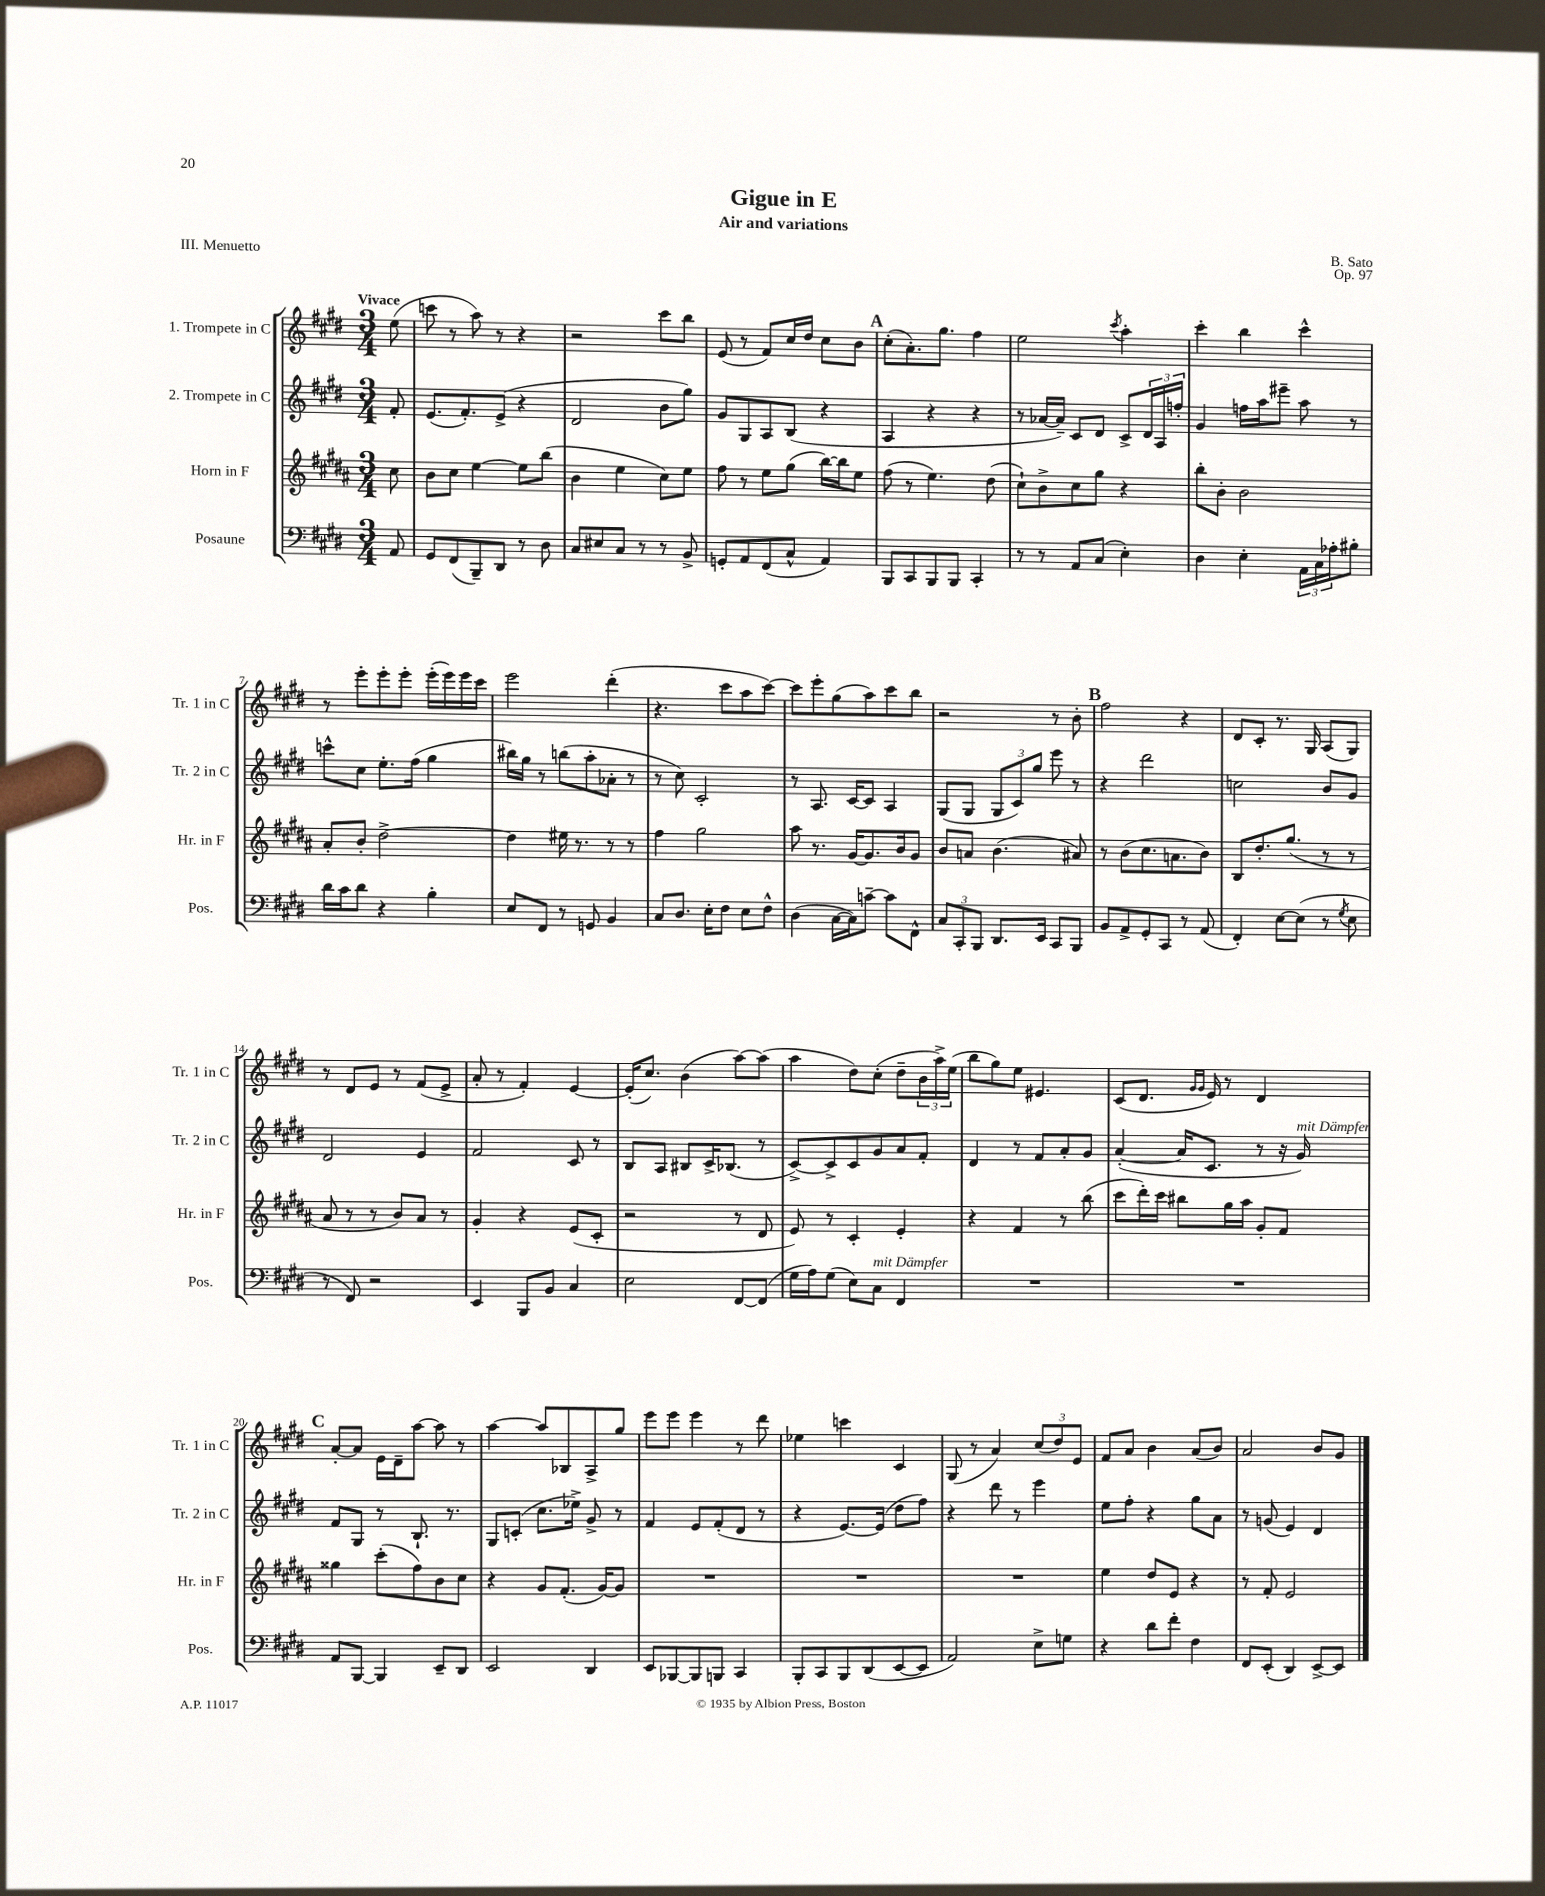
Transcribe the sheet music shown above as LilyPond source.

\header { title = "Gigue in E" composer = "B. Sato" subtitle = "Air and variations" opus = "Op. 97" piece = "III. Menuetto" }
<<
\new StaffGroup <<
\new Staff = "s0" \with { instrumentName = "1. Trompete in C" shortInstrumentName = "Tr. 1 in C" } {
    \clef treble \key e \major \numericTimeSignature \time 3/4 \partial 8 \tempo "Vivace"
    e''8( |
    c'''8 r8 a''8) r8 r4 |
    r2 cis'''8 b''8 |
    e'8( r8 fis'8) cis''16 dis''16 cis''8 b'8 |
    \mark \markup { \bold "A" } cis''8-.( a'8.-.) gis''8. fis''4 |
    e''2 \acciaccatura { cis'''8 } a''4-. |
    cis'''4-. b''4 cis'''4-^ |
    r8 e'''8-. e'''8-. e'''8-. e'''16-.( e'''16) e'''16 cis'''16 |
    e'''2 dis'''4-.( |
    r4. cis'''8 a''8 cis'''8~) |
    cis'''8 e'''8-. gis''8( a''8) cis'''8 b''8 |
    r2 r8 b'8-. |
    \mark \markup { \bold "B" } fis''2 r4 |
    dis'8 cis'8-. r8. gis16 a8( gis8) |
    r8 dis'8 e'8 r8 fis'8( e'8-> |
    a'8-. r8 fis'4-.) e'4~ |
    e'16-.( cis''8.) b'4( a''8~) a''8( |
    a''4 dis''8) cis''8-.( dis''8-- \tuplet 3/2 { b'16 a''16->) e''16( } |
    b''8 gis''8) e''8 eis'4. |
    cis'8( dis'8. \grace { gis'16 gis'16 } e'16) r8 dis'4 |
    \mark \markup { \bold "C" } a'8~-. a'8 e'16 dis'16-- a''8~ a''8 r8 |
    a''4~ a''8 bes8 a8-> gis''8 |
    e'''8 e'''8 e'''4 r8 dis'''8 |
    ees''4 c'''4 cis'4 |
    gis8( r8 a'4) \tuplet 3/2 { cis''8( dis''8) e'8 } |
    fis'8 a'8 b'4 a'8( b'8) |
    a'2 b'8 gis'8 \bar "|." |
}
\new Staff = "s1" \with { instrumentName = "2. Trompete in C" shortInstrumentName = "Tr. 2 in C" } {
    \clef treble \key e \major \numericTimeSignature \time 3/4 \partial 8
    fis'8-. |
    e'8.( fis'8.-.) e'8->( r4 |
    dis'2 b'8 gis''8) |
    gis'8 gis8 a8 b8( r4 |
    \mark \markup { \bold "A" } a4 r4 r4 |
    r8 aes'16~ aes'16--) cis'8 dis'8 cis'8-> \tuplet 3/2 { dis'16 a16 f''16-. } |
    gis'4 f''16 a''16 eis'''8-- a''8 r8 |
    c'''8-^ cis''8 e''8.-. fis''16( gis''4 |
    bis''16) gis''16 r8 b''8( a''8-. aes'8-. r8 |
    r8 cis''8) cis'2-. |
    r8 a8. cis'16~ cis'8 a4 |
    gis8( gis8 \tuplet 3/2 { gis8 cis'8) gis''8 } e'''8 r8 |
    \mark \markup { \bold "B" } r4 dis'''2 |
    c''2 b'8 gis'8 |
    dis'2 e'4 |
    fis'2 cis'8 r8 |
    b8 a8 bis8 cis'16-> bes8.( r8 |
    cis'8~->) cis'8-> cis'8 gis'8 a'8 fis'8-. |
    dis'4 r8 fis'8 a'8-. gis'8 |
    a'4~-.( a'16 cis'8. r8 r16 gis'16^\markup { \italic "mit Dämpfer" }) |
    \mark \markup { \bold "C" } fis'8 gis8 r8 b8.-! r8. |
    gis8 c'8-.( cis''8. ees''16->) gis'8-> r8 |
    fis'4 e'8 fis'8-.( dis'8 r8 |
    r4 e'8.~) e'16( dis''8 fis''8) |
    r4 dis'''8 r8 e'''4 |
    e''8 fis''8-. r4 gis''8 a'8 |
    r8 g'8( e'4) dis'4 \bar "|." |
}
\new Staff = "s2" \with { instrumentName = "Horn in F" shortInstrumentName = "Hr. in F" } {
    \clef treble \key b \major \numericTimeSignature \time 3/4 \partial 8
    cis''8 |
    b'8 cis''8 e''4~ e''8 b''8( |
    b'4 e''4 cis''8) e''8 |
    fis''8 r8 e''8 gis''8( b''16~) b''16 e''8 |
    \mark \markup { \bold "A" } fis''8( r8 e''4.) dis''8( |
    cis''8-!) b'8-> cis''8 gis''8 r4 |
    b''8-. b'8-. b'2 |
    ais'8-. b'8-. dis''2~-> |
    dis''4 eis''16 r8. r8 r8 |
    fis''4 gis''2 |
    ais''8 r8. gis'16~ gis'8. b'16 gis'8 |
    b'8 a'8 b'4.( ais'8) |
    \mark \markup { \bold "B" } r8 b'8( cis''8. a'8. b'8) |
    b8 dis''8.-. gis''8.( r8 r8 |
    ais'8 r8 r8 b'8) ais'8 r8 |
    gis'4-. r4 e'8( cis'8-. |
    r2 r8 dis'8 |
    e'8) r8 cis'4-. e'4-. |
    r4 fis'4 r8 b''8( |
    cis'''8 dis'''16-.) cis'''16 bis''8 gis''16 ais''16 gis'8-. fis'8 |
    \mark \markup { \bold "C" } gisis''4 cis'''8-.( fis''8) b'8 cis''8 |
    r4 gis'8 fis'8.-.( gis'16~) gis'8 |
    R2. |
    R2. |
    R2. |
    e''4 dis''8 e'8 r4 |
    r8 fis'8-. e'2 \bar "|." |
}
\new Staff = "s3" \with { instrumentName = "Posaune" shortInstrumentName = "Pos." } {
    \clef bass \key e \major \numericTimeSignature \time 3/4 \partial 8
    a,8 |
    gis,8 fis,8( b,,8--) dis,8 r8 dis8 |
    cis8 eis8 cis8 r8 r8 b,8-> |
    g,8-. a,8 fis,8( cis8-^ a,4) |
    \mark \markup { \bold "A" } b,,8 cis,8 b,,8 b,,8 cis,4-. |
    r8 r8 a,8 cis8( e4-.) |
    dis4 e4-. \tuplet 3/2 { a,16 cis16 aes16-. } bis8-. |
    dis'16 cis'16 dis'8 r4 b4-. |
    e8 fis,8 r8 g,8 b,4 |
    cis8 dis8. e16-. fis8 e8 fis8-^ |
    dis4( cis16~ cis16) c'8~-- c'8 fis,8-^ |
    \tuplet 3/2 { cis8 cis,8-. b,,8 } dis,8. e,16 cis,8 b,,8 |
    \mark \markup { \bold "B" } b,8 a,8-> gis,8-. cis,8 r8 a,8( |
    fis,4-.) e8~ e8( r8 \acciaccatura { gis8 } e8 |
    r8 fis,8) r2 |
    e,4 b,,8 b,8 cis4 |
    e2 fis,8~ fis,8( |
    gis16 a16) gis8( e8) cis8^\markup { \italic "mit Dämpfer" } fis,4 |
    R2. |
    R2. |
    \mark \markup { \bold "C" } a,8 b,,8~ b,,4 e,8-- dis,8 |
    e,2 dis,4 |
    e,8 bes,,8~ bes,,8 b,,8 cis,4 |
    b,,8-. cis,8 b,,8 dis,8( e,8~ e,8 |
    a,2) e8-> g8 |
    r4 dis'8 fis'8-. fis4 |
    fis,8 e,8-.( dis,4) e,8~-> e,8 \bar "|." |
}
>>
>>
